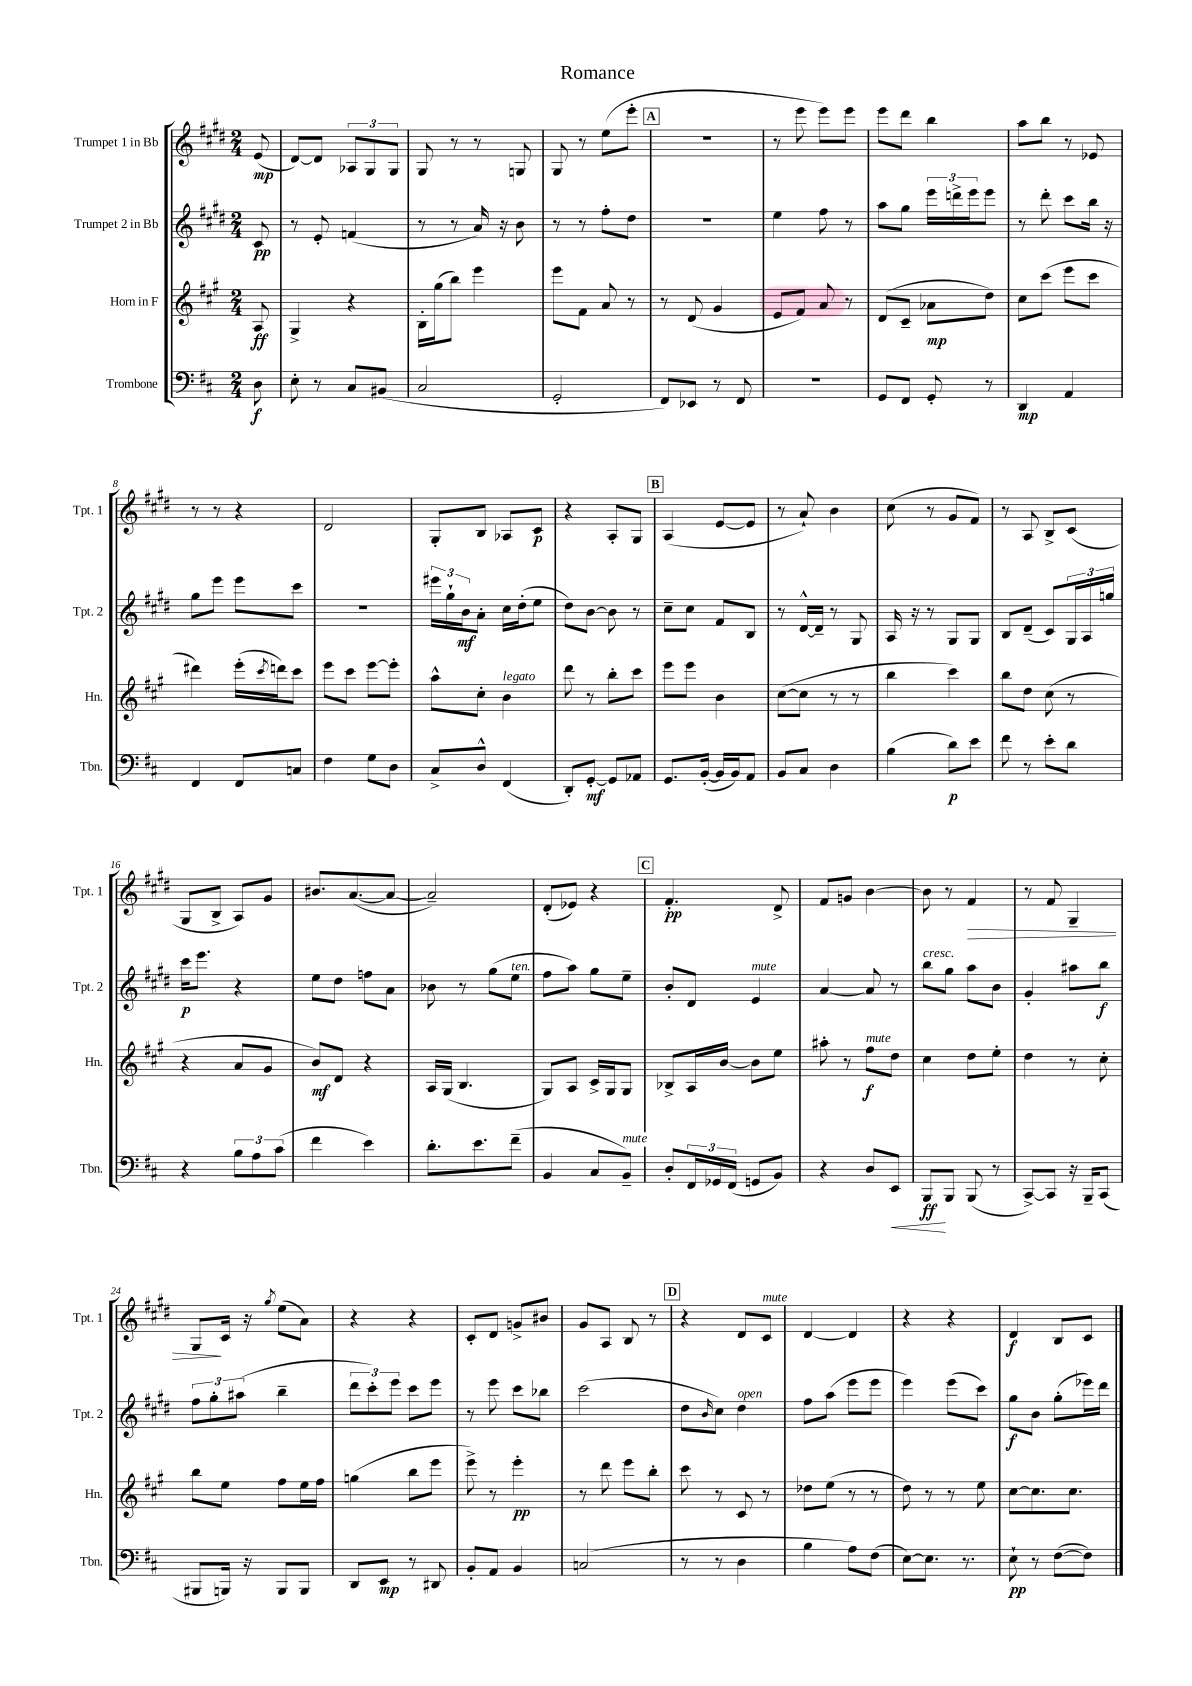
\header { title = "Romance" }
<<
\new StaffGroup <<
\new Staff = "s0" \with { instrumentName = "Trumpet 1 in Bb" shortInstrumentName = "Tpt. 1" } {
    \clef treble \key e \major \numericTimeSignature \time 2/4 \partial 8
    e'8\mp( |
    dis'8~) dis'8 \tuplet 3/2 { aes8 gis8 gis8 } |
    gis8 r8 r8 g8 |
    gis8 r8 e''8( e'''8-. |
    \mark \markup { \box "A" } r2 |
    r8 e'''8 e'''8) e'''8 |
    e'''8 dis'''8 b''4 |
    a''8 b''8 r8 ees'8 |
    r8 r8 r4 |
    dis'2 |
    gis8-. b8 aes8 cis'8\p |
    r4 a8-. gis8 |
    \mark \markup { \box "B" } a4( e'8~ e'8 |
    r8 a'8-!) b'4 |
    cis''8( r8 gis'8 fis'8) |
    r8 a8 b8-> cis'8( |
    gis8 b8-> a8) gis'8 |
    bis'8. a'8.~( a'8~ |
    a'2--) |
    dis'8-.( ees'8) r4 |
    \mark \markup { \box "C" } fis'4.-.\pp dis'8-> |
    fis'8 g'8 b'4~ |
    b'8 r8 fis'4\> |
    r8 fis'8 gis4-- |
    gis8\! cis'16 r16 \acciaccatura { gis''8 } e''8( a'8) |
    r4 r4 |
    cis'8-. dis'8 g'8-> bis'8 |
    gis'8 a8 b8 r8 |
    \mark \markup { \box "D" } r4 dis'8 cis'8^\markup { \italic "mute" } |
    dis'4~ dis'4 |
    r4 r4 |
    dis'4\f b8 cis'8 \bar "|." |
}
\new Staff = "s1" \with { instrumentName = "Trumpet 2 in Bb" shortInstrumentName = "Tpt. 2" } {
    \clef treble \key e \major \numericTimeSignature \time 2/4 \partial 8
    cis'8\pp |
    r8 e'8-. f'4( |
    r8 r8 a'16) r16 b'8 |
    r8 r8 fis''8-. dis''8 |
    \mark \markup { \box "A" } r2 |
    e''4 fis''8 r8 |
    a''8 gis''8 \tuplet 3/2 { e'''16 d'''16-> e'''16 } e'''8 |
    r8 dis'''8-. cis'''8 b''16 r16 |
    gis''8 e'''8 e'''8 cis'''8 |
    R2 |
    \tuplet 3/2 { eis'''16 gis''16-! b'16\mf } a'8-. cis''16 dis''16-.( e''8 |
    dis''8) b'8~ b'8 r8 |
    \mark \markup { \box "B" } cis''8-- cis''8 fis'8 b8 |
    r8 dis'16~-^ dis'16-- r8 gis8 |
    a16 r16 r8 gis8 gis8 |
    b8 dis'8--( cis'8) \tuplet 3/2 { gis16 a16 g''16 } |
    cis'''16\p e'''8. r4 |
    e''8 dis''8 f''8 a'8 |
    bes'8 r8 gis''8( e''8^\markup { \italic "ten." } |
    fis''8 a''8) gis''8 e''8-- |
    \mark \markup { \box "C" } b'8-. dis'8 e'4^\markup { \italic "mute" } |
    a'4~ a'8 r8 |
    b''8^\markup { \italic "cresc." } gis''8 a''8 b'8 |
    gis'4-. ais''8 b''8\f |
    \tuplet 3/2 { fis''8 gis''8-. ais''8( } b''4-- |
    \tuplet 3/2 { dis'''8 cis'''8-.) e'''8 } cis'''8 e'''8 |
    r8 e'''8 cis'''8 bes''8 |
    cis'''2( |
    \mark \markup { \box "D" } dis''8 \grace { b'16 } cis''8) dis''4^\markup { \italic "open" } |
    fis''8 a''8( e'''8 e'''8 |
    e'''4) e'''8( cis'''8) |
    gis''8\f b'8 gis''8-.( ees'''16) dis'''16 \bar "|." |
}
\new Staff = "s2" \with { instrumentName = "Horn in F" shortInstrumentName = "Hn." } {
    \clef treble \key a \major \numericTimeSignature \time 2/4 \partial 8
    a8\ff |
    gis4-> r4 |
    b16-. gis''16( b''8) e'''4 |
    e'''8 fis'8 a'8 r8 |
    \mark \markup { \box "A" } r8 d'8( gis'4 |
    e'8 fis'8) a'8 r8 |
    d'8( cis'8-- aes'8\mp d''8) |
    cis''8 cis'''8( e'''8 cis'''8 |
    dis'''4) e'''16-.( \acciaccatura { cis'''8 } d'''16) cis'''8 |
    e'''8 cis'''8 e'''8~ e'''8-. |
    a''8-^ cis''8-. b'4^\markup { \italic "legato" } |
    d'''8 r8 b''8-. cis'''8 |
    \mark \markup { \box "B" } e'''8 e'''8 b'4 |
    cis''8~( cis''8 r8 r8 |
    b''4 cis'''4) |
    b''8 d''8 cis''8( r8 |
    r4 a'8 gis'8 |
    b'8\mf) d'8 r4 |
    a16 gis16( b4. |
    gis8) a8 cis'16-> gis16 gis8 |
    \mark \markup { \box "C" } bes8-> a16 b'16~ b'8 e''8 |
    ais''8-. r8 fis''8\f^\markup { \italic "mute" } d''8 |
    cis''4 d''8 e''8-. |
    d''4 r8 cis''8-. |
    b''8 e''8 fis''8 e''16 fis''16 |
    g''4( b''8 e'''8 |
    e'''8->) r8 e'''4-.\pp |
    r8 d'''8 e'''8 b''8-. |
    \mark \markup { \box "D" } cis'''8 r8 cis'8 r8 |
    des''8 e''8( r8 r8 |
    d''8) r8 r8 e''8 |
    cis''8~ cis''8. cis''8. \bar "|." |
}
\new Staff = "s3" \with { instrumentName = "Trombone" shortInstrumentName = "Tbn." } {
    \clef bass \key d \major \numericTimeSignature \time 2/4 \partial 8
    d8\f |
    e8-. r8 cis8 bis,8( |
    cis2 |
    g,2-. |
    \mark \markup { \box "A" } fis,8) ees,8 r8 fis,8 |
    R2 |
    g,8 fis,8 g,8-. r8 |
    d,4\mp a,4 |
    fis,4 fis,8 c8 |
    fis4 g8 d8 |
    cis8-> d8-^ fis,4( |
    d,8-.) g,8~-.\mf g,8 aes,8 |
    \mark \markup { \box "B" } g,8. b,16~-.( b,16 b,16) a,8 |
    b,8 cis8 d4 |
    b4( d'8\p) e'8 |
    fis'8 r8 e'8-. d'8 |
    r4 \tuplet 3/2 { b8 a8 cis'8( } |
    fis'4 e'4) |
    d'8.-. e'8. fis'8--( |
    b,4 cis8 b,8--^\markup { \italic "mute" }) |
    \mark \markup { \box "C" } d8-. \tuplet 3/2 { fis,16 ges,16 fis,16( } g,8 b,8) |
    r4 d8 e,8\< |
    b,,8\ff\! b,,8 b,,8( r8 |
    cis,8~->) cis,8 r16 b,,16-- cis,8( |
    bis,,8 b,,16) r16 b,,8 b,,8 |
    d,8 e,8\mp r8 dis,8 |
    b,8-. a,8 b,4 |
    c2( |
    \mark \markup { \box "D" } r8 r8 d4 |
    b4 a8) fis8( |
    e8~) e8. r8. |
    e8-!\pp r8 fis8~( fis8) \bar "|." |
}
>>
>>
